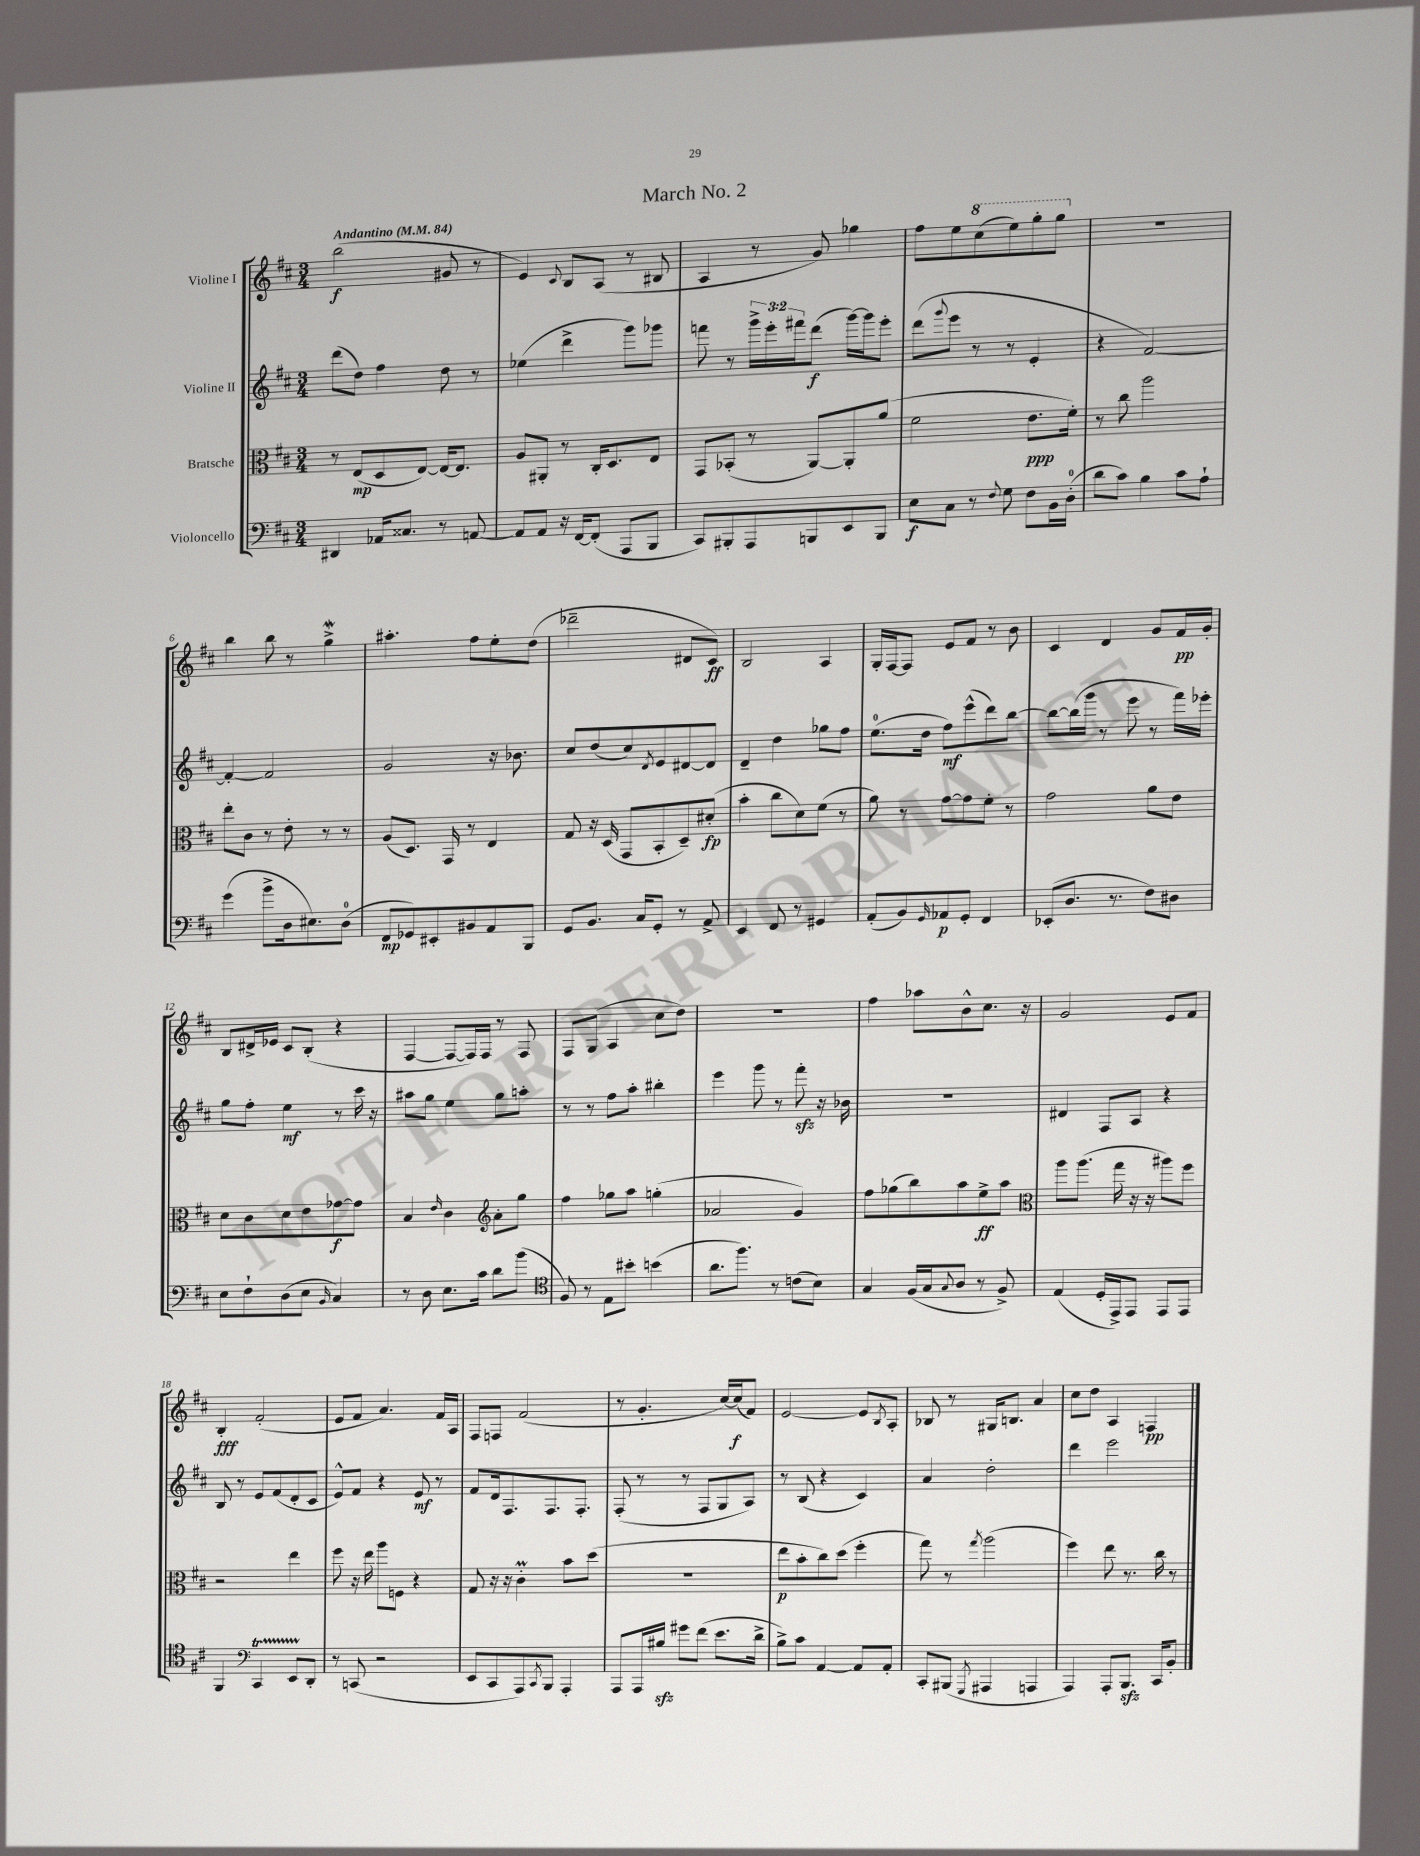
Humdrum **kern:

**kern	**kern	**kern	**kern
*staff4	*staff3	*staff2	*staff1
*clefF4	*clefC3	*clefG2	*clefG2
*k[f#c#]	*k[f#c#]	*k[f#c#]	*k[f#c#]
*M3/4	*M3/4	*M3/4	*M3/4
*MM84	*MM84	*MM84	*MM84
4DD#	8r	(8ddd	(2bb
.	(8E	8dd)	.
16AA-	8D	4ff#	.
8.C##	.	.	.
.	[8E)	.	.
8r	16E_	8dd	8g#
.	8.E]	.	.
[8AA	.	8r	8r
=	=	=	=
8AA]	8A	(4ee-	4e)
8AA	8AA#'	.	.
.	.	.	8qqc#
16r	8r	4ddd^	8B
[16FF#	.	.	.
(8FF#']	16C#'	.	(8A
.	8.D	.	.
8AAA	.	8ggg)	8r
8BBB	8E	8ggg-	8B#
=	=	=	=
8CC#)	8GG	8fff	4A
8BBB#'	(8BB-'	8r	.
8AAA	8r	24ggg^	8r
.	.	24eee'	.
.	.	24fff#	.
8BBB	[8AA)	(8ddd	8g)
8EE	8AA']	[16ggg)	4gg-
.	.	16ggg]	.
8BBB	(8a	8eee'	.
=	=	=	=
8E	2f#	(8ddd	8ff#
.	.	8qqggg	.
8C#	.	8eee	8ee
8r	.	8r	(8ccc#
8qqF#	.	.	.
8G	.	8r	8eee)
8F#	8.e	4e'	8ggg'
16BB	.	.	8ggg
(16D'	16f#')	.	.
=	=	=	=
8d	8r	4r	2.r
8c#)	8cc#	.	.
4B	2aa	[2f#)	.
8c#	.	.	.
8A`	.	.	.
=	=	=	=
(4g	8ee'	4f#'_	4bb
.	8c#	.	.
8b^	8r	2f#]	8bb
16D	8e'	.	8r
8.E#)	.	.	.
.	8r	.	4gg^
(8D	8r	.	.
=	=	=	=
8FF#	(8A	2g	4.aa#'
8GG-)	8.D)	.	.
8EE#'	.	.	.
.	16GG	.	.
8BB#	8r	.	8ff#
8AA	4E	16r	8ee'
.	.	8.b-	.
8BBB	.	.	(8dd
=	=	=	=
8GG	8G	8cc#	2ddd-~
8.BB	16r	(8dd	.
.	(16D	.	.
.	8GG	8cc#)	.
16C#	.	.	.
.	.	8qd	.
8GG'	8BB'	8e	.
8r	8D~)	[8d#	8d#
8AA^	(8d#'	8d#]	8c#)
=	=	=	=
4EE	4b'	4d~	2B
8FF#	8cc#	4dd	.
8r	8d)	.	.
4GG#	(8f#	8gg-	4A
.	8r	8ff#	.
=	=	=	=
(8AA'	8a)	(8.ee	16G'
.	.	.	[16F#
8BB)	8r	.	8F#]
.	.	16dd	.
16qqGG	.	.	.
8AA-	[8g	8ff#)	8e
8GG'	8g]	(8eee^^	8f#
4FF#	8f#'	8ddd)	8r
.	8r	[8bb	8b
=	=	=	=
(8EE-'	2g	8bb_	4c#
8.D	.	(16bb]	.
.	.	16ggg	.
.	.	8r	4d
8.r	.	.	.
.	.	8eee	.
8F#)	8a	8r	8g
8D#	8e	16fff#)	16f#
.	.	16eee-'	16g'
=	=	=	=
8E	8d	8gg	8B
8F#`	8c#	8ff#'	16d#^
.	.	.	16e-
(8D	8d	4ee	8c#
8E	8e	.	(8B'
16qqBB	.	.	.
4C#)	[8g-	8r	4r
.	8g-]	16ccc#	.
.	.	16r	.
=	=	=	=
8r	4B	8aa#	[4F#
8D	.	8gg	.
.	16qqe	.	.
8.E	4c#	4ee	8F#_
.	.	.	16F#])
16c#	.	.	16F#
*	*clefG2	*	*
8d	8a'	8gg	8r
(8b	8gg	8aa'	8F#
=	=	=	=
*clefC4	*	*	*
8F#)	4ff#	8r	8F#
8r	.	8r	(8G
8E	8gg-	8ff#	4A
8b#'	8aa	8aa'	.
(4b	(4gg'	4bb#'	8cc#
.	.	.	8dd)
=	=	=	=
8.a	2a-	4eee	2.r
8.ff#)	.	.	.
.	.	8ggg	.
8r	.	8r	.
(8c	4g)	8fff#'	.
8B)	.	16r	.
.	.	16b-	.
=	=	=	=
4G	8ff#	2.r	4ff#
.	(8gg-	.	.
(16F#	8bb)	.	8aa-
16G	.	.	.
8qqG	.	.	.
8A	8aa	.	8b^^
8r	8ee^	.	8.cc#
8F#^)	8aa	.	.
.	.	.	16r
=	=	=	=
*	*clefC3	*	*
(4E	8aa	4d#	2g
.	(8.aa	.	.
16D'	.	8F#	.
16EE^)	16gg	.	.
8EE	16r	8A	.
.	16r	.	.
8EE	8aa#)	4r	8e
8EE	8ff#	.	8f#
=	=	=	=
4FF#	2r	8B	4B'
.	.	8r	.
*clefF4	*	*	*
4CC#	.	8e	(2f#'
.	.	(8f#	.
8EE	4ee	8d'	.
8DD'	.	8c#	.
=	=	=	=
8r	8ff#	8e^^)	8e
(8CC	16r	8f#	8f#
.	16ee	.	.
2r	8aa	4r	4.a)
.	8F	.	.
.	4r	8e	.
.	.	8r	16f#
.	.	.	16A
=	=	=	=
8EE	8G	8f#	8F#
8CC#	16r	16d	8F
.	16r	8.F#	.
8AAA)	4c#'	.	(2f#
8qCC#	.	.	.
8BBB	.	8.F#	.
4AAA'	8b	.	.
.	.	8.F#'	.
.	(8dd	.	.
=	=	=	=
8AAA	2.r	(8F#'	8r
16AAA	.	8r	4.g'
16B#	.	.	.
8g#	.	8r	.
(8f#	.	8F#	.
8.e	.	8G	[16cc#)
.	.	.	(16cc#]
.	.	8A)	8f#)
16d^	.	.	.
=	=	=	=
8B^)	8ee	8r	[2e
8c#	8b'	(8B	.
[4AA	8cc#)	4r	.
.	(8dd	.	.
8AA]	4ff#'	4c#)	8e]
.	.	.	8qB
8AA'	.	.	8A'
=	=	=	=
8CC#'	8gg)	4a	8B-
(8BBB#	8r	.	8r
8qGGG	8qgg	.	.
4AAA#	(2aa	2dd'	16G#
.	.	.	8.B
4AAA	.	.	4a
=	=	=	=
4AAA)	4ff#)	4ddd	8cc#
.	.	.	8dd
8AAA'	8ee	2eee	4A
8.BBB	8.r	.	.
.	.	.	4F
16CC#	16cc#	.	.
8BB'	8r	.	.
==	==	==	==
*-	*-	*-	*-
